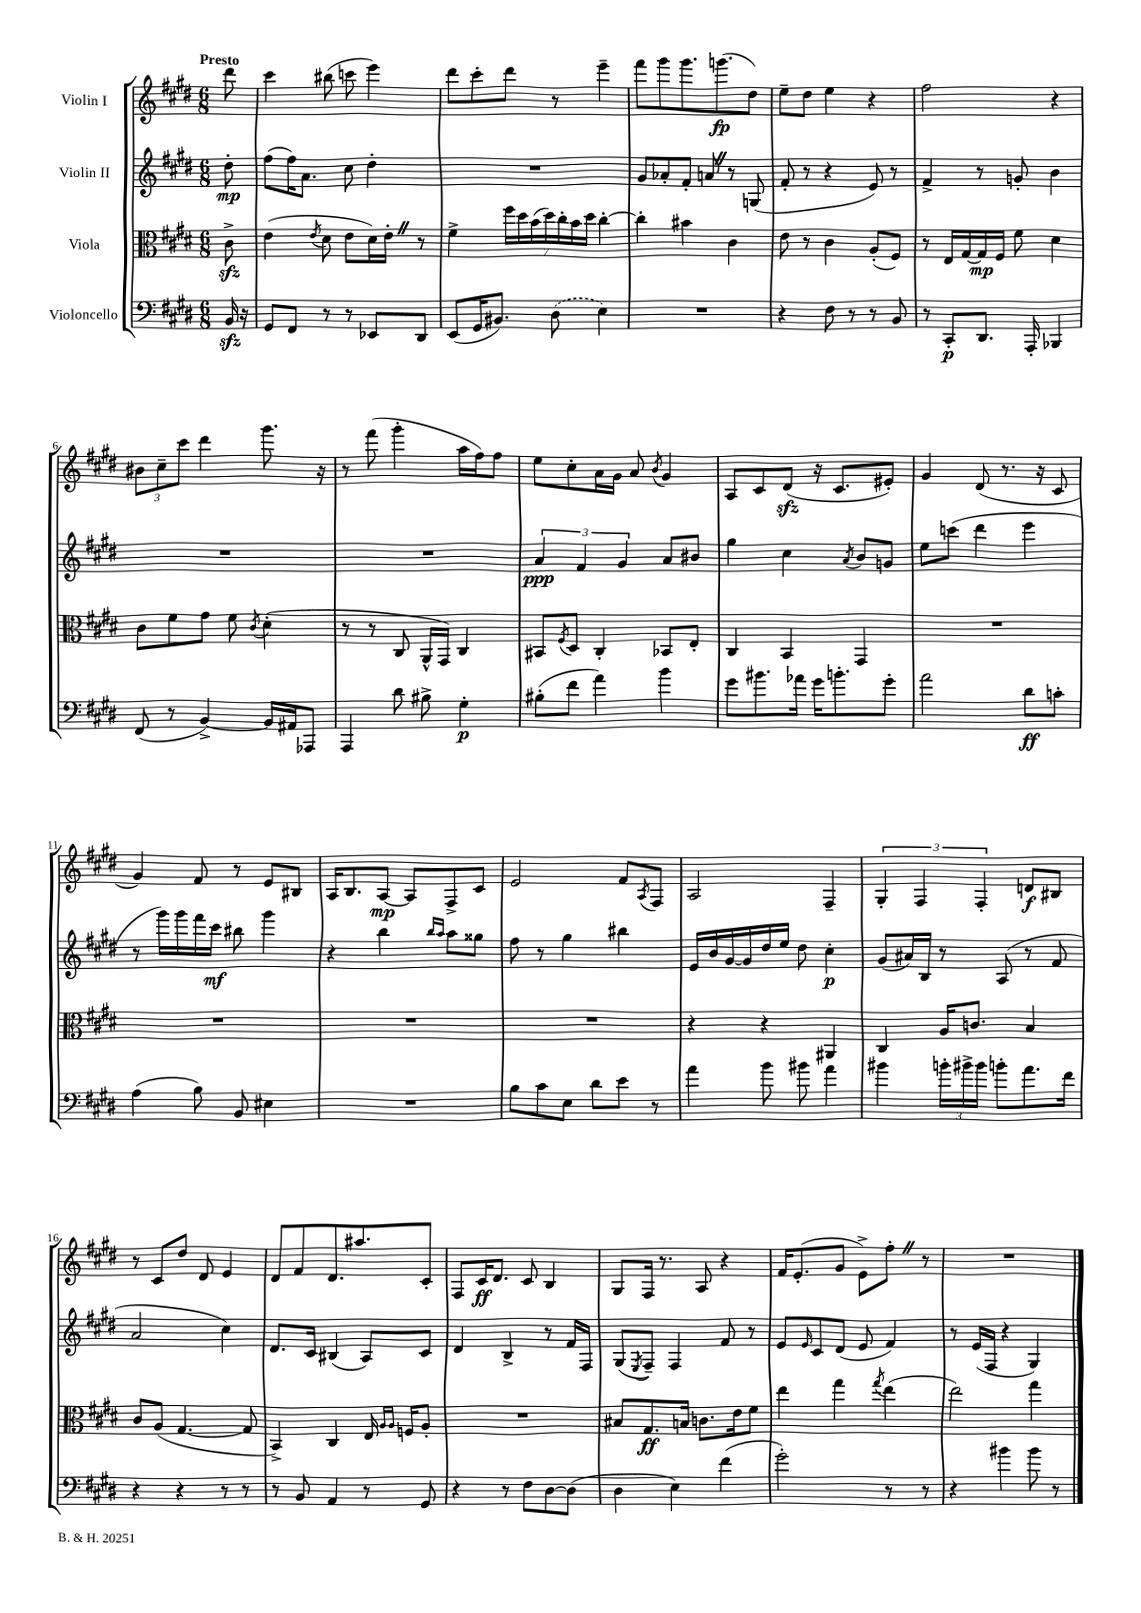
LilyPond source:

<<
\new StaffGroup <<
\new Staff = "s0" \with { instrumentName = "Violin I" } {
    \clef treble \key e \major \numericTimeSignature \time 6/8 \partial 8 \tempo "Presto"
    dis'''8 |
    cis'''4 bis''8( c'''8 e'''4) |
    dis'''8 cis'''8-. dis'''8 r8 e'''4-- |
    fis'''8 gis'''8 gis'''8. g'''8.\fp( dis''8) |
    e''8-- dis''8 e''4 r4 |
    fis''2 r4 |
    \tuplet 3/2 { bis'8 cis''8-- cis'''8 } dis'''4 gis'''8. r16 |
    r8 fis'''8( gis'''4-. a''16 fis''16) fis''8 |
    e''8 cis''8-. a'16 gis'16 a'8 \acciaccatura { b'8 } gis'4 |
    a8 cis'8 dis'8\sfz( r16 cis'8. eis'8-.) |
    gis'4 dis'8( r8. r16 cis'8 |
    gis'4) fis'8 r8 e'8 bis8 |
    a16 b8. a8~\mp a8 fis8-> cis'8 |
    e'2 fis'8 \acciaccatura { a8 } fis8 |
    a2 fis4-- |
    \tuplet 3/2 { gis4-. fis4 fis4-. } d'8\f bis8 |
    r8 cis'8 dis''8 dis'8 e'4 |
    dis'8 fis'8 dis'8. ais''8. cis'8-. |
    fis8 cis'16\ff dis'8. cis'8 b4 |
    gis8 fis16 r8. a8 r4 |
    fis'16 e'8.-.( gis'8 e'8->) fis''8-. \once \override BreathingSign.text = \markup { \musicglyph "scripts.caesura.straight" } \breathe r8 |
    R2. \bar "|." |
}
\new Staff = "s1" \with { instrumentName = "Violin II" } {
    \clef treble \key e \major \numericTimeSignature \time 6/8 \partial 8
    dis''8-.\mp |
    fis''8( fis''16) a'8. cis''8 dis''4-. |
    R2. |
    gis'8 aes'8-. fis'8-. a'8 \once \override BreathingSign.text = \markup { \musicglyph "scripts.caesura.straight" } \breathe r8 g8( |
    fis'8-. r8 r4 e'8) r8 |
    fis'4-> r8 g'8-. b'4 |
    R2. |
    R2. |
    \tuplet 3/2 { a'4\ppp fis'4 gis'4 } a'8 bis'8 |
    gis''4 cis''4 \acciaccatura { a'8 } b'8 g'8 |
    e''8 c'''8( dis'''4 e'''4 |
    r8 gis'''16) gis'''16 fis'''16 cis'''16\mf bis''8 gis'''4 |
    r4 b''4 \grace { b''16 a''16 } a''8 gisis''8 |
    fis''8 r8 gis''4 bis''4 |
    e'16 b'16 gis'16~ gis'16 dis''16 e''16 dis''8 cis''4-.\p |
    gis'8( ais'16) b16 r8 a8( r8 fis'8 |
    a'2 cis''4) |
    dis'8. cis'16 bis4( a8) cis'8 |
    dis'4 b4-> r8 fis'16 fis16 |
    gis8( \acciaccatura { e8 } fis8--) fis4 fis'8 r8 |
    e'8 \grace { e'16 } cis'8 dis'8( e'8 fis'4) |
    r8 e'16( fis16 r4 gis4) \bar "|." |
}
\new Staff = "s2" \with { instrumentName = "Viola" } {
    \clef alto \key e \major \numericTimeSignature \time 6/8 \partial 8
    cis'8->\sfz |
    e'4( \acciaccatura { e'8 } dis'8 e'8 dis'16) e'16-. \once \override BreathingSign.text = \markup { \musicglyph "scripts.caesura.straight" } \breathe r8 |
    fis'4-> \tuplet 7/4 { fis''16 dis''16 b'16( dis''16) cis''16-. b'16 dis''16 } cis''4~-. |
    cis''4-. bis'4 cis'4 |
    e'8 r8 cis'4 a8-.( fis8) |
    r8 e16 gis16~ gis16\mp fis16 fis'8 dis'4 |
    cis'8 fis'8 gis'8 fis'8 \acciaccatura { cis'8 } dis'4-.( |
    r8 r8 cis8 a,16-^ gis,16) cis4 |
    bis,8 \acciaccatura { fis8 } dis8 cis4-. bes,8 e8-. |
    cis4 b,4 gis,4 |
    R2. |
    R2. |
    R2. |
    R2. |
    r4 r4 ais,4 |
    cis4 a16 c'8. b4 |
    cis'8 a8( gis4.~ gis8 |
    b,4->) cis4 e16 \grace { a16 a16 } f16 a8-. |
    R2. |
    bis8 gis8.\ff b16 c'8. e'16 fis'8 |
    e''4 gis''4 \acciaccatura { gis''8 } e''4( |
    e''2) gis''4 \bar "|." |
}
\new Staff = "s3" \with { instrumentName = "Violoncello" } {
    \clef bass \key e \major \numericTimeSignature \time 6/8 \partial 8
    b,16\sfz r16 |
    gis,8 fis,8 r8 r8 ees,8 dis,8 |
    e,8( gis,16 bis,8.) \once \slurDashed dis8( e4) |
    R2. |
    r4 fis8 r8 r8 b,8 |
    r8 cis,8-.\p dis,8. a,,16-. bes,,4 |
    fis,8( r8 b,4~->) b,16 ais,16 aes,,8 |
    a,,4 dis'8 bis8-> gis4-.\p |
    bis8-.( fis'8 a'4) b'4 |
    gis'8 bis'8. aes'16 gis'16 b'8.-. gis'8-. |
    a'2 dis'8\ff c'8-. |
    a4( b8) b,8 eis4 |
    R2. |
    b8 cis'8 e8 dis'8 e'8 r8 |
    a'4 b'8 bis'8 a'4 |
    bis'4 \tuplet 3/2 { b'16-. bis'16-> bis'16 } b'8-. a'8. fis'16 |
    r4 r4 r8 r8 |
    r8 b,8 a,4 r8 gis,8 |
    r4 r8 fis8 dis8~ dis8( |
    dis4 e4) fis'4( |
    gis'2-.) r8 r8 |
    r4 bis'4 bis'8 r8 \bar "|." |
}
>>
>>
